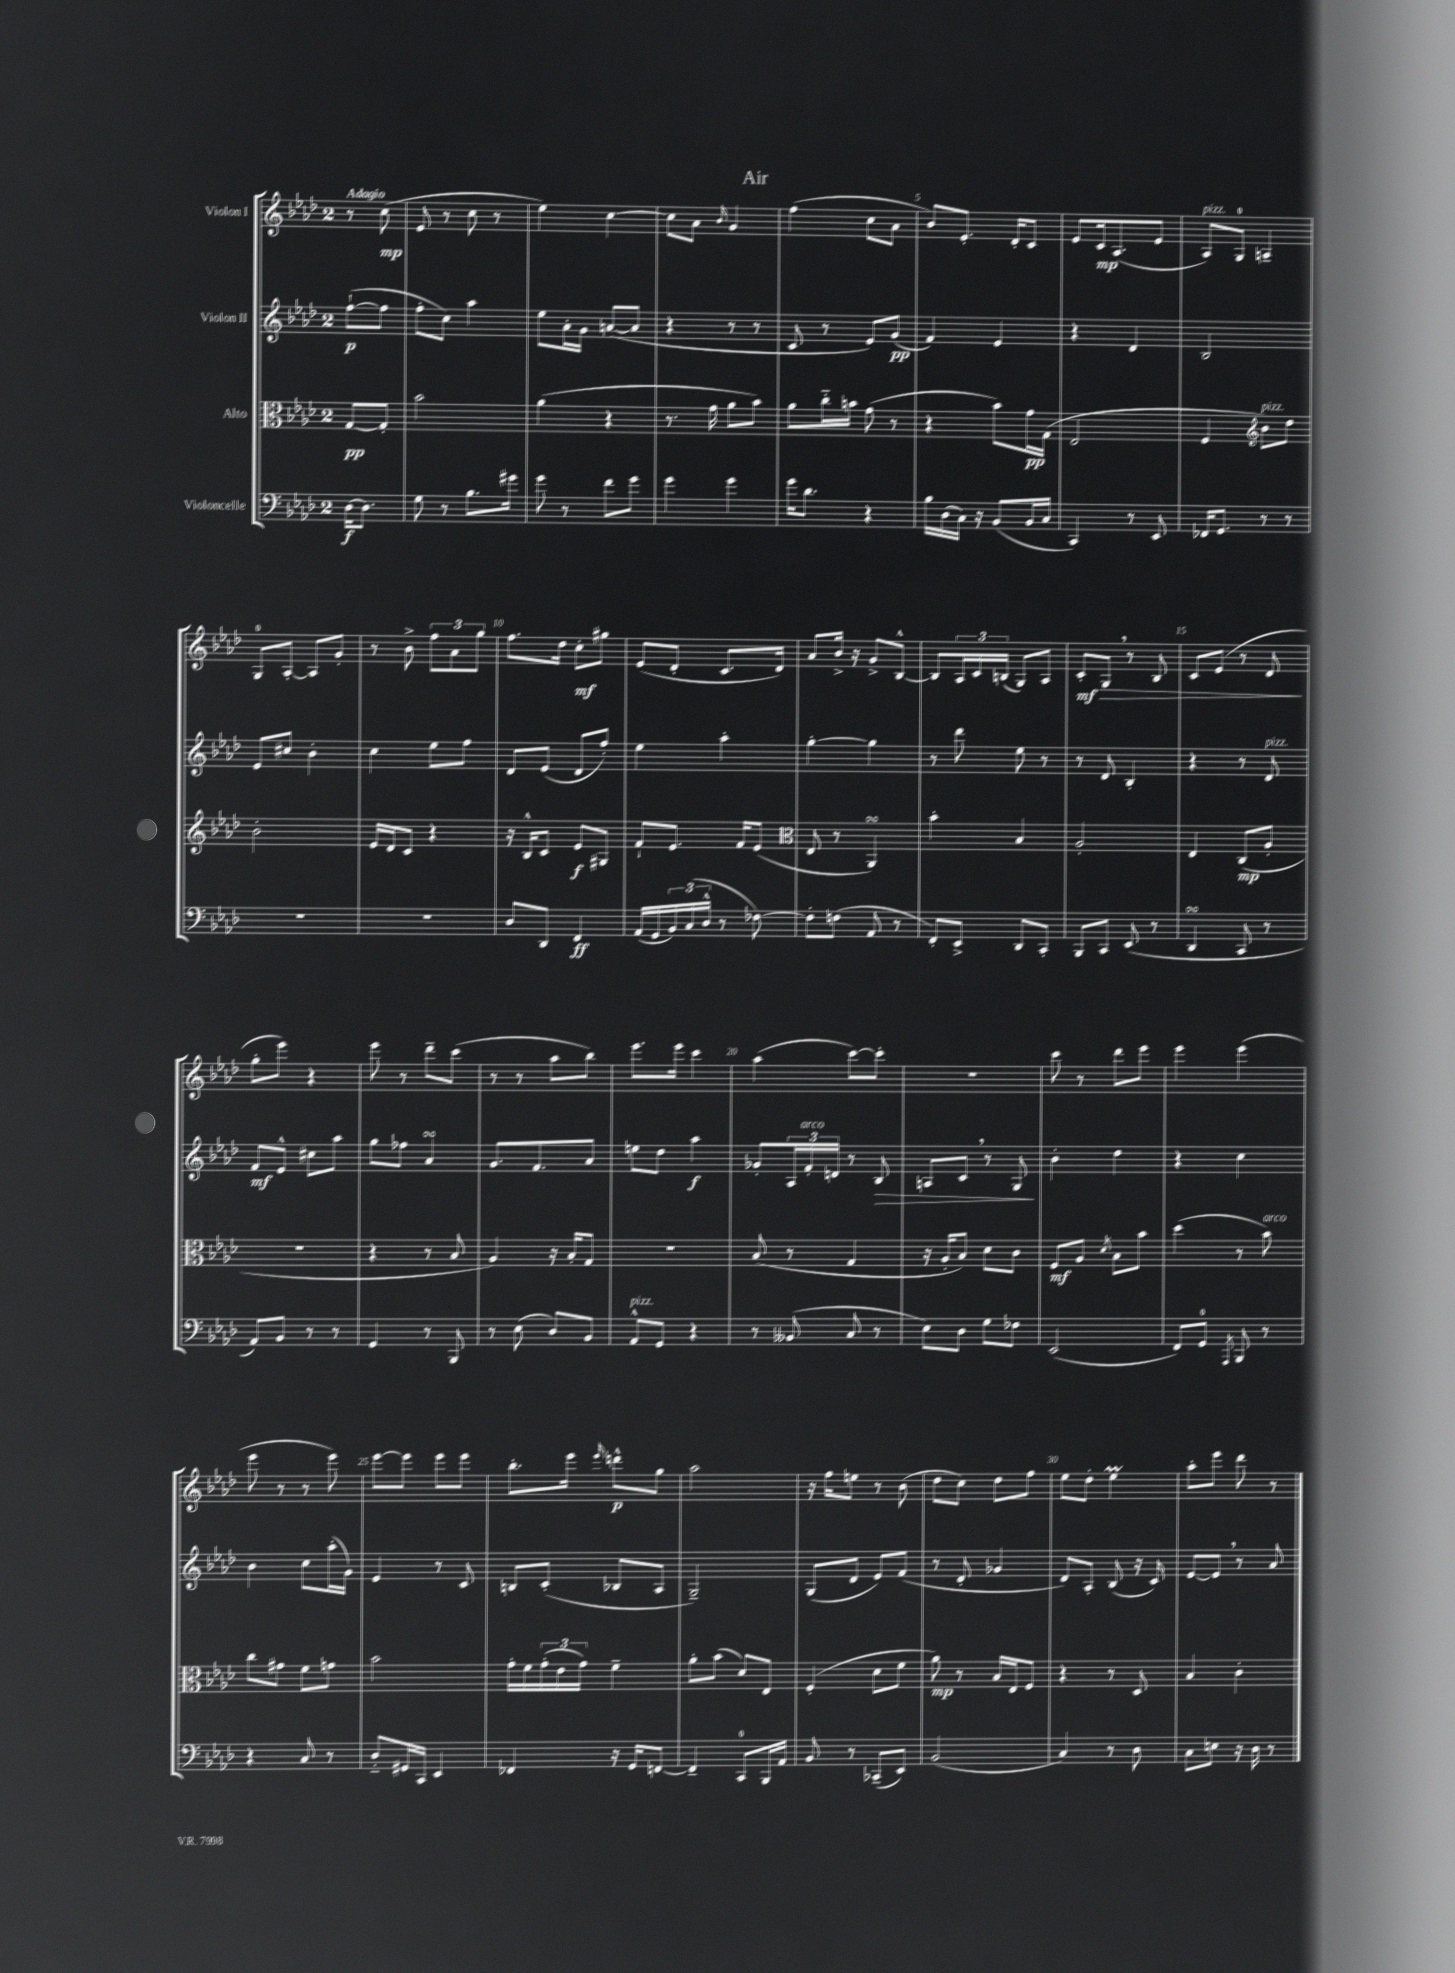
\header { title = "Air" }
<<
\new StaffGroup <<
\new Staff = "s0" \with { instrumentName = "Violon I" } {
    \clef treble \key aes \major \once \override Staff.TimeSignature.style = #'single-digit \time 2/4 \partial 4 \tempo "Adagio"
    r8 c''8\mp( |
    ees'8 r8 c''8 r8 |
    ees''4) c''4~ |
    c''8 aes'8 \grace { bes'16 } g'4 |
    f''4( c''8 aes'8 |
    bes'8) ees'8.-. des'16-. c'8 |
    ees'8 c'16\mp aes8.( ees'8 |
    aes8^\markup { \italic "pizz." }) g8-0 a4-- |
    g8-0 aes8~-. aes8 g'8-. |
    r8 bes'8-> \tuplet 3/2 { f''8 aes'8 g''8 } |
    f''8. des''16 c''8-.\mf gis''8 |
    ees'8( des'8-. c'8. des'16) |
    aes'8 bes'16-> r16 g'8-> bes8~-^ |
    bes8 \tuplet 3/2 { aes16 c'16 b16( } g8) aes8 |
    c'8-.\mf\> g8 \breathe r8 bes8 |
    c'8 ees'8( r8 des'8\! |
    g''8-. ees'''8) r4 |
    ees'''8 r8 des'''8-- c'''8( |
    r8 r8 aes''8 bes''8) |
    ees'''8. ees'''16 c'''4 |
    aes''4( c'''8~) c'''8-. |
    r2 |
    c'''8 r8 des'''8 ees'''8 |
    ees'''4 ees'''4( |
    ees'''8 r8 r8 ees'''8) |
    ees'''8~ ees'''8 ees'''8 ees'''8 |
    bes''8.-. ees'''16 \grace { ees'''16 } d'''8-^\p g''8 |
    aes''2 |
    r16 f''16 e''8 r8 bes'8( |
    des''8 c''8) des''8 f''8 |
    ees''8 des''8-. ees''4\prall |
    aes''8-. ees'''8 des'''8 r8 \bar "|." |
}
\new Staff = "s1" \with { instrumentName = "Violon II" } {
    \clef treble \key aes \major \once \override Staff.TimeSignature.style = #'single-digit \time 2/4 \partial 4
    f''8~-!\p( f''8 |
    f''8-. c''8) aes''4 |
    ees''8 aes'16-. g'16 a'8~( a'8 |
    r4 r8 r8 |
    c'8 r8 ees'8) g'8\pp( |
    f'4) ees'4 |
    r4 des'4 |
    bes2 |
    ees'8 cis''8 bes'4-. |
    c''4 ees''8 f''8 |
    des'8 ees'8( des'8 f''8-.) |
    ees''4 aes''4-. |
    g''4~-. g''4 |
    r8 des'''8 ees''8 r8 |
    r8 des'8 bes4-. |
    r4 r8 des'8^\markup { \italic "pizz." } |
    f'8\mf ees'8-^ cis''8 aes''8 |
    g''8 fes''8 aes'4\turn |
    g'8. f'8. aes'8 |
    e''8 des''8 aes''4\f |
    ges'8-. \tuplet 3/2 { aes16 f'16-.^\markup { \italic "arco" } d'16 } r8 bes8\> |
    a8 c'8 \breathe r8 g8\! |
    bes'4-. des''4 |
    r4 c''4 |
    bes'4 c''8 aes''16-.( g'16) |
    ees'4 r8 c'8 |
    b8 c'8-.( bes8 aes8 |
    g2--) |
    g8( des'8 ees'8) f'8( |
    r8 des'8-. ges'4 |
    des'8) aes8-. bes8( r16 c'16) |
    ees'8~ ees'8 \breathe r8 aes'8 \bar "|." |
}
\new Staff = "s2" \with { instrumentName = "Alto" } {
    \clef alto \key aes \major \once \override Staff.TimeSignature.style = #'single-digit \time 2/4 \partial 4
    g8~\pp g8-. |
    bes'2 |
    aes'4( r4 |
    r8. g'16 aes'8 bes'8) |
    aes'8 c''16-_ b'16 g'8( r8 |
    r4 bes'8) g'16\pp g16( |
    ees2 |
    f4 \clef treble bes'8^\markup { \italic "pizz." }) des''8 |
    bes'2-. |
    ees'16 des'16 c'8 r4 |
    r16 bes16-^ c'8 ees'8\f gis8 |
    f'8-! ees'8. f'16 ees'8( |
    \clef alto ees8 r8 aes,4\turn) |
    bes'4-. bes4 |
    aes2-. |
    ees4 c8\mp( aes8-. |
    R2 |
    r4 r8 bes8 |
    aes4) r16 bes16-. g8 |
    R2 |
    bes8( r8 g4 |
    r16 aes16-. bes8) des'8 c'8 |
    f8\mf aes8 \acciaccatura { des'8 } bes8 bes'8 |
    des''4( r8 bes'8^\markup { \italic "arco" }) |
    c''8 gis'8 f'8 g'8 |
    bes'2 |
    g'16-. f'16 \tuplet 3/2 { g'16-.( ees'16 g'16) } f'4-- |
    aes'8-. bes'8( des'8) ees8 |
    f4-.( des'8 f'8 |
    aes'8\mp) r8 bes16 ees16 f8 |
    r4 r8 des8 |
    bes4 c'4-. \bar "|." |
}
\new Staff = "s3" \with { instrumentName = "Violoncelle" } {
    \clef bass \key aes \major \once \override Staff.TimeSignature.style = #'single-digit \time 2/4 \partial 4
    des16~\f des8. |
    g8 r8 bes8. gis'16 |
    g'8 r8 f'8 g'8 |
    g'4 g'4 |
    g'16 des'8. r4 |
    bes16 des16( c16) r16 bes,8( bes,16 c16 |
    c,4) r8 ees,8 |
    fes,16 g,8. r8 r8 |
    R2 |
    R2 |
    des8 des,8 f,4\ff |
    aes,16( g,16 \tuplet 3/2 { bes,16) c16( des16-^ } r8 fes8~) |
    fes8-. f8( aes,8 r8 |
    f,8-.) ees,8-> des,8 c,8-. |
    bes,,8 c,8 ees,8( r8 |
    des,4\turn c,8 r8 |
    aes,8) bes,8 r8 r8 |
    g,4 r8 bes,,8 |
    r8 ees8( des8) bes,8 |
    aes,8-^^\markup { \italic "pizz." } g,8 r4 |
    r8 beses,8( c8 r8 |
    ees8) des8 g8 fes8 |
    ees,2( |
    f,8) g,8-0 \acciaccatura { aes,,8 } bes,,8 r8 |
    r4 c8 r8 |
    des8-_ gis,16 c,16 ees,4 |
    fes,4 r16 g,16 f,8~ |
    f,4-- c,8-0 bes,,16 aes,16 |
    bes,8 r8 ces,8--( ees,8) |
    bes,2( |
    c4) r8 des8 |
    c8 e8 r16 des16 r8 \bar "|." |
}
>>
>>
\layout { \context { \Score \override BarNumber.break-visibility = ##(#f #t #t) barNumberVisibility = #(every-nth-bar-number-visible 5) } }
